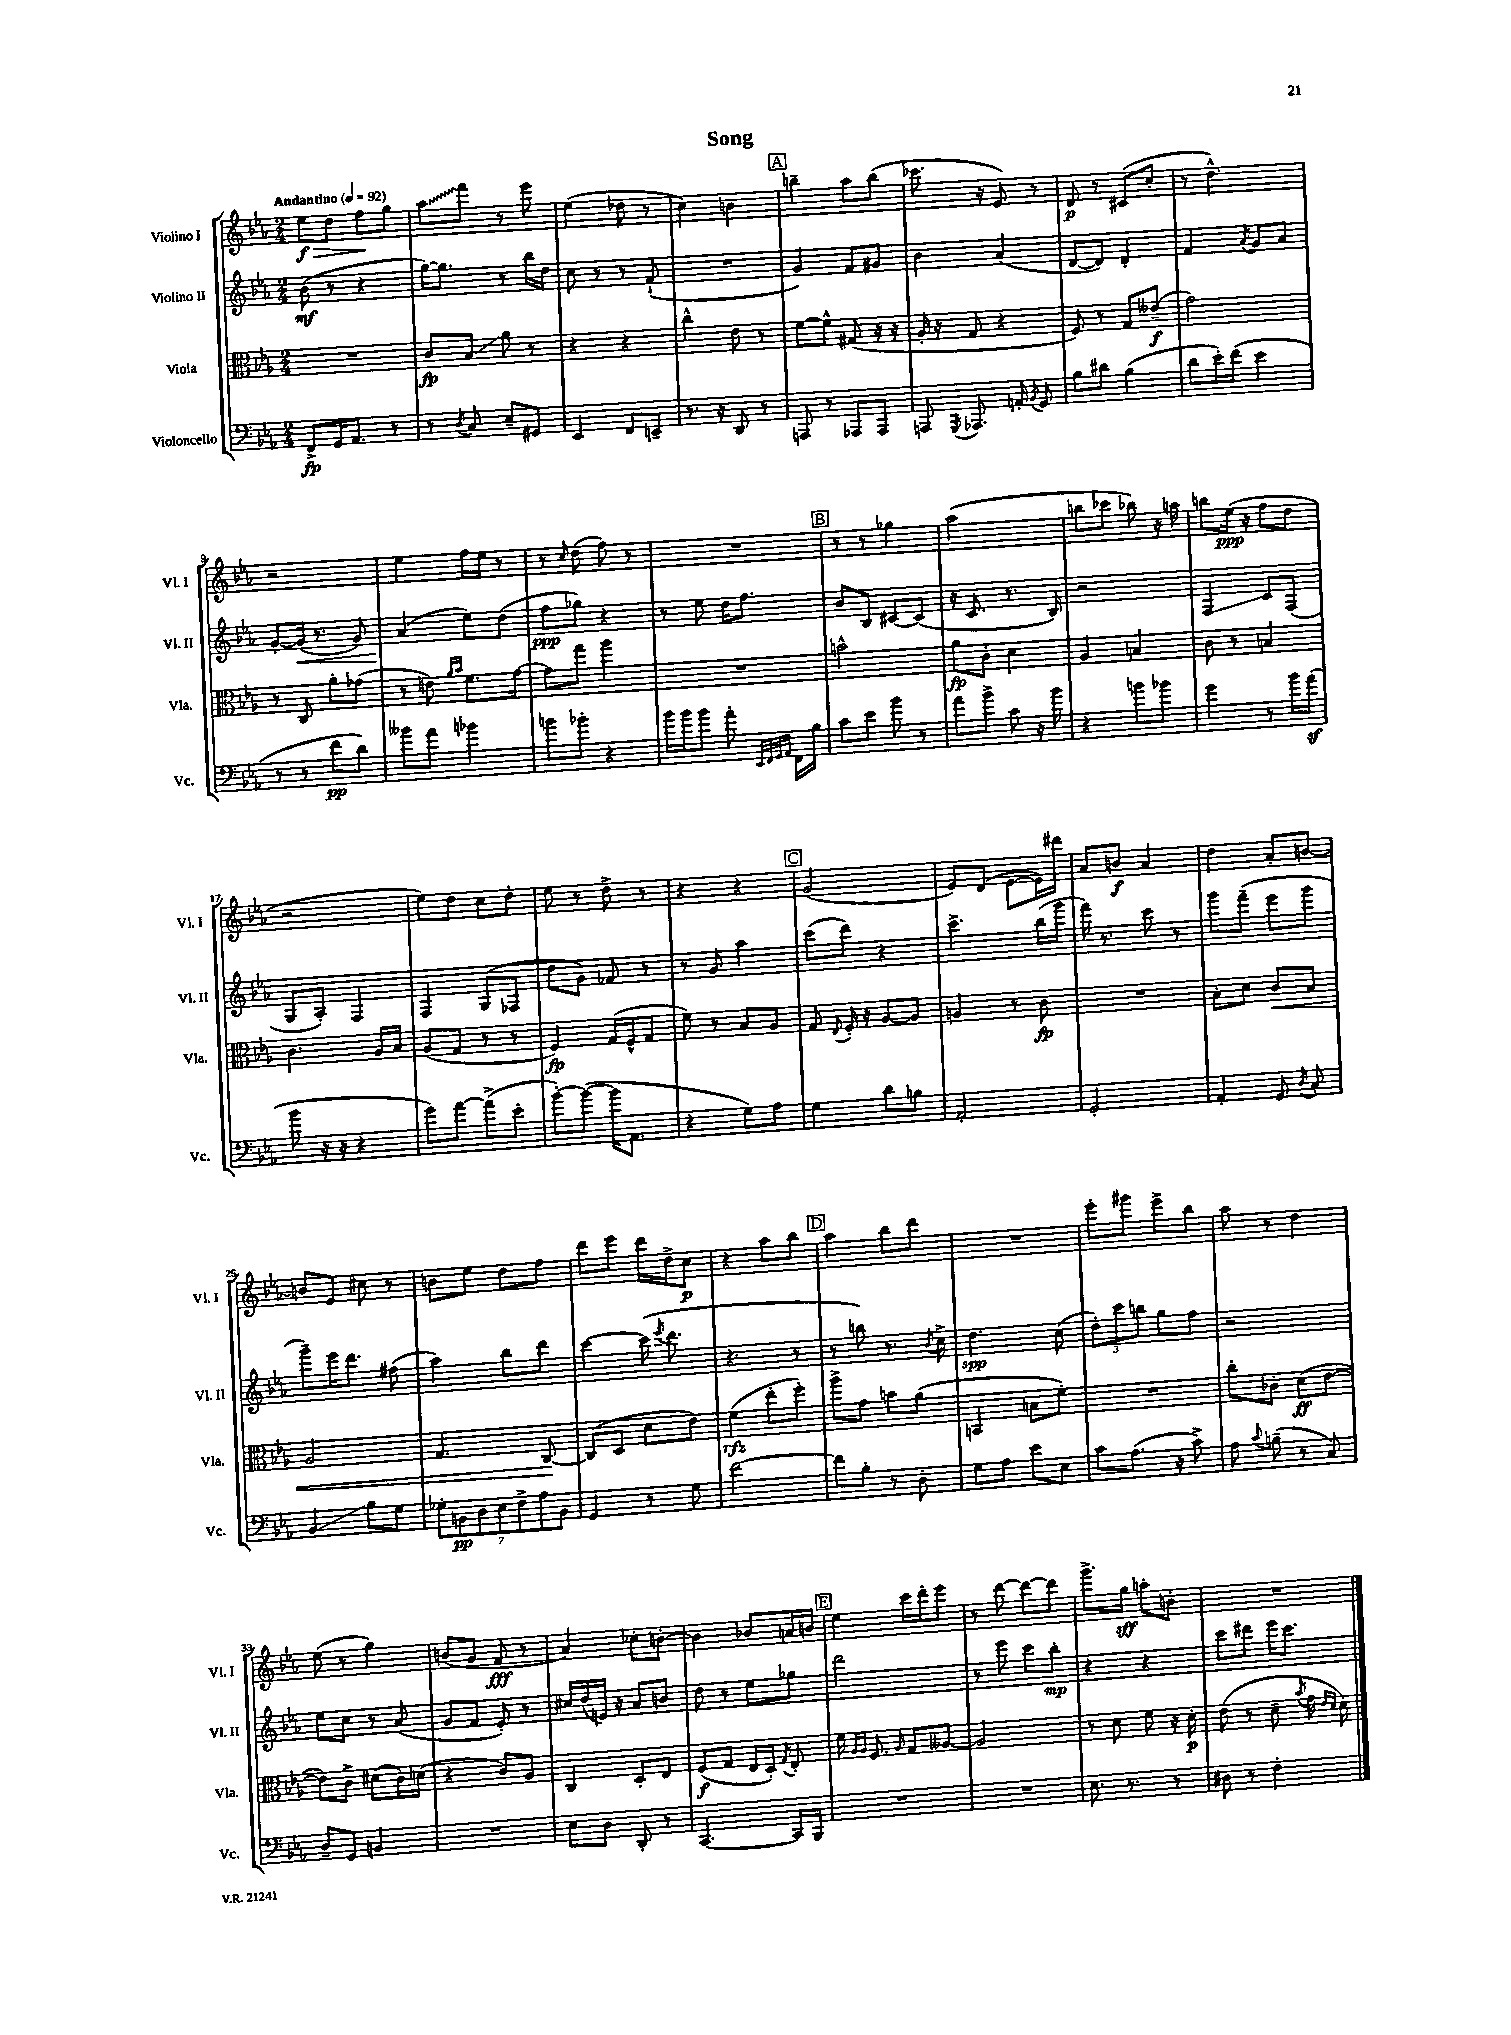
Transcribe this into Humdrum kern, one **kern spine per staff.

**kern	**kern	**kern	**kern
*staff4	*staff3	*staff2	*staff1
*clefF4	*clefC3	*clefG2	*clefG2
*k[b-e-a-]	*k[b-e-a-]	*k[b-e-a-]	*k[b-e-a-]
*M2/4	*M2/4	*M2/4	*M2/4
*MM92	*MM92	*MM92	*MM92
8FF^/L	2r	(8b-\	8ee-\L
16GG/K	.	8r	8dd\J
8.AA-/J	.	.	.
.	.	4r	8ff\L
8r	.	.	8gg\J
=	=	=	=
8r	8c/L	[16gg\LK)	8aa-\L
.	.	8.gg\]J	.
8qD/	.	.	.
8C/	8B-/J	.	8fff\J
8E-~/L	8a-\	8r	8r
8GG#/J	8r	16bb-\LL	8eee-\
.	.	16dd\JJ	.
=	=	=	=
4EE-/	4r	8cc\	(4ee-\
.	.	8r	.
8FF/L	4r	8r	8dd-\
8EE~/J	.	(8f`/	8r
=	=	=	=
8.r	4cc^^\	2r	4cc\)
16r	.	.	.
8DD/	8e-\	.	4b\
8r	8r	.	.
=	=	=	=
8AAA/	[8f\L	4g/)	4bb~\
8r	8f^^\]J	.	.
8AAA-/L	(8G#/	8f/L	8aa-\L
8AAA-/J	16r	8g#/J	(8bb\J
.	16r	.	.
=	=	=	=
8AAA/	16A-'/	4b-\	8.ccc-\
.	16r	.	.
8qGGG/	.	.	.
8.AAA-/	8G/	.	.
.	.	.	16r
.	4r	(4a-/	8e-/)
16AA'/	.	.	.
8qBB-/	.	.	.
8GG/	.	.	8r
=	=	=	=
8B-\L	8F/)	[8d/L	8d/
8d#\J	8r	8d/]J)	8r
(4B-\	8G/L	4d'/	(8c#/L
.	(8e--~/J	.	8cc'/J
=	=	=	=
8d\L	2g\)	4f/	8r
16e-'\L)	.	.	4.dd^^\)
(16f\JJ	.	.	.
.	.	8qa-/	.
4e-\	.	8g/L	.
.	.	8a-/J	.
=	=	=	=
8r	8r	[8g'/L	2r
8r	8C/	(16g/]Jk	.
.	.	8.r	.
8f\L	8a-'\L	.	.
8d\J)	(8g-\J	8g/)	.
=	=	=	=
8b--\L	8r	(4a-/	4ee-\
8a-\J	8e\)	.	.
.	16qqa-/LL	.	.
.	16qqb-/JJ	.	.
4b-\	8.f\L	8ee-\L)	16ff\LL
.	.	.	16ee-\JJ
.	.	(8dd\J	8r
.	[16g\Jk	.	.
=	=	=	=
8b\L	8g\]L	8ff\L	8r
.	.	.	16qqcc/
8b-'\J	8gg\J	8gg-\J)	(8dd\
4r	4aa-\	4r	8ff\)
.	.	.	8r
=	=	=	=
16b-\LL	2r	8r	2r
16b-\J	.	.	.
8b-\J	.	8ee-\	.
8a-'\	.	16dd\LK	.
.	.	8.ff\J	.
32qqEE-/LLL	.	.	.
32qqFF/	.	.	.
32qqGG/	.	.	.
32qqAA-/JJJ	.	.	.
16FF\LL	.	.	.
16B-\JJ	.	.	.
=	=	=	=
8c\L	2b^^\	8b-/L	8r
8e-\J	.	8B-/J	8r
8b-\	.	[8c#/L	4gg-\
8r	.	(8c#/]J	.
=	=	=	=
8a-\L	8a-\L	16r	(2aa-\
.	.	8.c/	.
8b-^\J	8c'\J	.	.
8c\	4d\	8.r	.
16r	.	.	.
16b-\	.	16B-/)	.
=	=	=	=
4r	4A-/	2r	8bb\L
.	.	.	8ccc-\J
8b\L	4B/	.	8bb-\)
8b-\J	.	.	16r
.	.	.	16aa\
=	=	=	=
4g\	8c\	4F/	8bb\L
.	8r	.	(16ee-\Jk
.	.	.	16r
8r	4B/	8c/L	8ff\L
16b-\LL	.	(8F/J	8dd\J
(16a-\JJ	.	.	.
=	=	=	=
8b-\	4.c\	8G/L	2r
16r	.	8A-'/J)	.
16r	.	.	.
4r	.	4F/	.
.	16A-/LL	.	.
.	16B-/JJ	.	.
=	=	=	=
8g\L)	(8A-/L	4F/	8ee-\L)
[8a-\J	8G/J	.	8dd\J
(8a-^\]L	8r	(8G/L	8cc\L
8e-'\J	8r	8F-/J	8dd'\J
=	=	=	=
[8b-'\L)	4F/)	8dd\L	8ee-\
(8b-\_J	.	8g\J)	8r
16b-\]LK	(16G/LL	8f-/	8dd^\
8.AA-\J	16F^^/J	.	.
.	8G/J	8r	8r
=	=	=	=
4r	8f\)	8r	4r
.	8r	8g/	.
8G\L)	8B-/L	4aa-\	4r
8A-\J	8A-/J	.	.
=	=	=	=
4G\	8G/	(8ccc\L	(2g/
.	8qqE-/	.	.
.	16F'/	8ddd\J)	.
.	16r	.	.
8d\L	[8A-/L	4r	.
8B\J	8A-/]J	.	.
=	=	=	=
2AA-'/	4A/	4.ccc^\	8e-/L)
.	.	.	(8d/J
.	8r	.	[8e-\L
.	8c\	(16bb-\LL	16e-\]L)
.	.	16ggg\JJ	16ddd#\JJ
=	=	=	=
2GG'/	2r	16fff\)	8a-/L
.	.	8.r	.
.	.	.	8b/J
.	.	8ccc\	4a-/
.	.	8r	.
=	=	=	=
4AA-'/	8B-'\L	8ggg\L	4dd\
.	8d\J	(8fff~\J	.
8GG/	8c/L	8eee-\L	8a-'/L
8qD/	.	.	.
8C'/	8B-/J	8ggg\J	[8b/J
=	=	=	=
4BB-/	2A-/	8ggg~\L)	8b/]L
.	.	16eee-\K	8e-/J
.	.	8.ddd\J	.
8B-\L	.	.	8cc#\
8G\J	.	(8ff#\	8r
=	=	=	=
14G-'\L	4.G/	4aa-\)	8b\L
14BB\	.	.	.
.	.	.	8ee-\J
14D\	.	.	.
14E-\	.	.	.
.	.	8bb-\L	8dd\L
14F^\	.	.	.
14A-\	.	.	.
.	[8C/	8ddd\J	8ff\J
14BB\J	.	.	.
=	=	=	=
4GG/	(8C/]L	[4ccc\	8ddd\L
.	8D/J	.	8eee-\J
8r	8d\L	(16ccc\]	16ddd\LL
.	.	8qeee-/	.
.	.	8.ddd\	16dd^\J
8G\	8e-\J)	.	8cc\J
=	=	=	=
[2f\	(4f\	4.r	4r
.	8ee-'\L	.	8aa-\L
.	8ff'\J)	8r	8bb-\J
=	=	=	=
8f\]L	8aa-^\L	8r	4aa-\
8B-'\J	8g\J	8bb\)	.
8r	8b\L	8.r	8bb-\L
8D'\	(8a-\J	.	8ddd\J
.	.	8qb-/	.
.	.	16cc^\	.
=	=	=	=
8G\L	4BB/	4.dd\	2r
8A-\J	.	.	.
8e-\L	8B\L	.	.
8E-\J	8f'\J)	(8cc\	.
=	=	=	=
8c\L	2r	12dd'\L)	8eee-'\L
.	.	12ccc\	.
(8.A-\J	.	.	8ggg#\J
.	.	12bb\J	.
.	.	8gg\L	8eee-^\L
16r	.	.	.
8c^\)	.	8ff\J	8bb-\J
=	=	=	=
8A-\	8cc'\L	2r	8aa-\
8qqc/	.	.	.
(8B~\	8c-'\J	.	8r
8r	(8d\L	.	4dd\
8C/)	[8e-\J	.	.
=	=	=	=
8D~/L	8e-\]L)	8ee-\L	(8ee-\
8GG/J	8c^\J	8cc\J	8r
4BB/	(8d#\L	8r	4gg\)
.	16c\L)	(8a-/	.
.	(16d\JJ	.	.
=	=	=	=
2r	4r	8g/L	(8b/L
.	.	8f/J	8g/J
.	8c/L)	8e-'/)	8f/
.	8A-/J	8r	8r
=	=	=	=
8E-\L	4C/	16cc#/LL	4a-/)
.	.	(16dd/	.
8D\J	.	16e/JJ)	.
.	.	16r	.
8DD'/	8D'/L	8a-/L	8cc-'\L
8r	8E-/J	8b/J	[8b'\J
=	=	=	=
[4.CC/	(8F/L	8dd\	4b\]
.	8G/J	8r	.
.	16E-/LL	8ee-\L	8b-/L
.	16D'/JJ)	.	.
.	8qG/	.	.
16CC/]LL	8E-'/	8gg-\J	16a/L
16BBB-/JJ	.	.	16b/JJ
=	=	=	=
2r	16f\	2ddd\	4ee-\
.	16qqA-/LL	.	.
.	16qqA-/JJ	.	.
.	8.F/	.	.
.	16qqA-/	.	.
.	8G/L	.	16ccc\LL
.	.	.	16ddd'\J
.	[8A--/J	.	8eee-\J
=	=	=	=
2r	2A--/]	8r	8r
.	.	8eee-\	[8ddd\
.	.	8ccc\L	8ddd\_L
.	.	8bb-'\J	8ddd\]J
=	=	=	=
8.E-\	8r	4r	8.ggg^\L
.	8d\	.	.
8.r	.	.	16gg\Jk
.	8f\	4r	8aa'\L
8r	16r	.	8b'\J
.	16d'\	.	.
=	=	=	=
8D#\	(8e-\	8ccc\L	2r
8r	8r	8ddd#\J	.
4F'\	8d~\	16eee-\LK	.
.	.	8.ccc\J	.
.	8qb-/	.	.
.	16g\	.	.
.	16qqe-/LL	.	.
.	16qqd/JJ	.	.
.	16d\)	.	.
==	==	==	==
*-	*-	*-	*-
